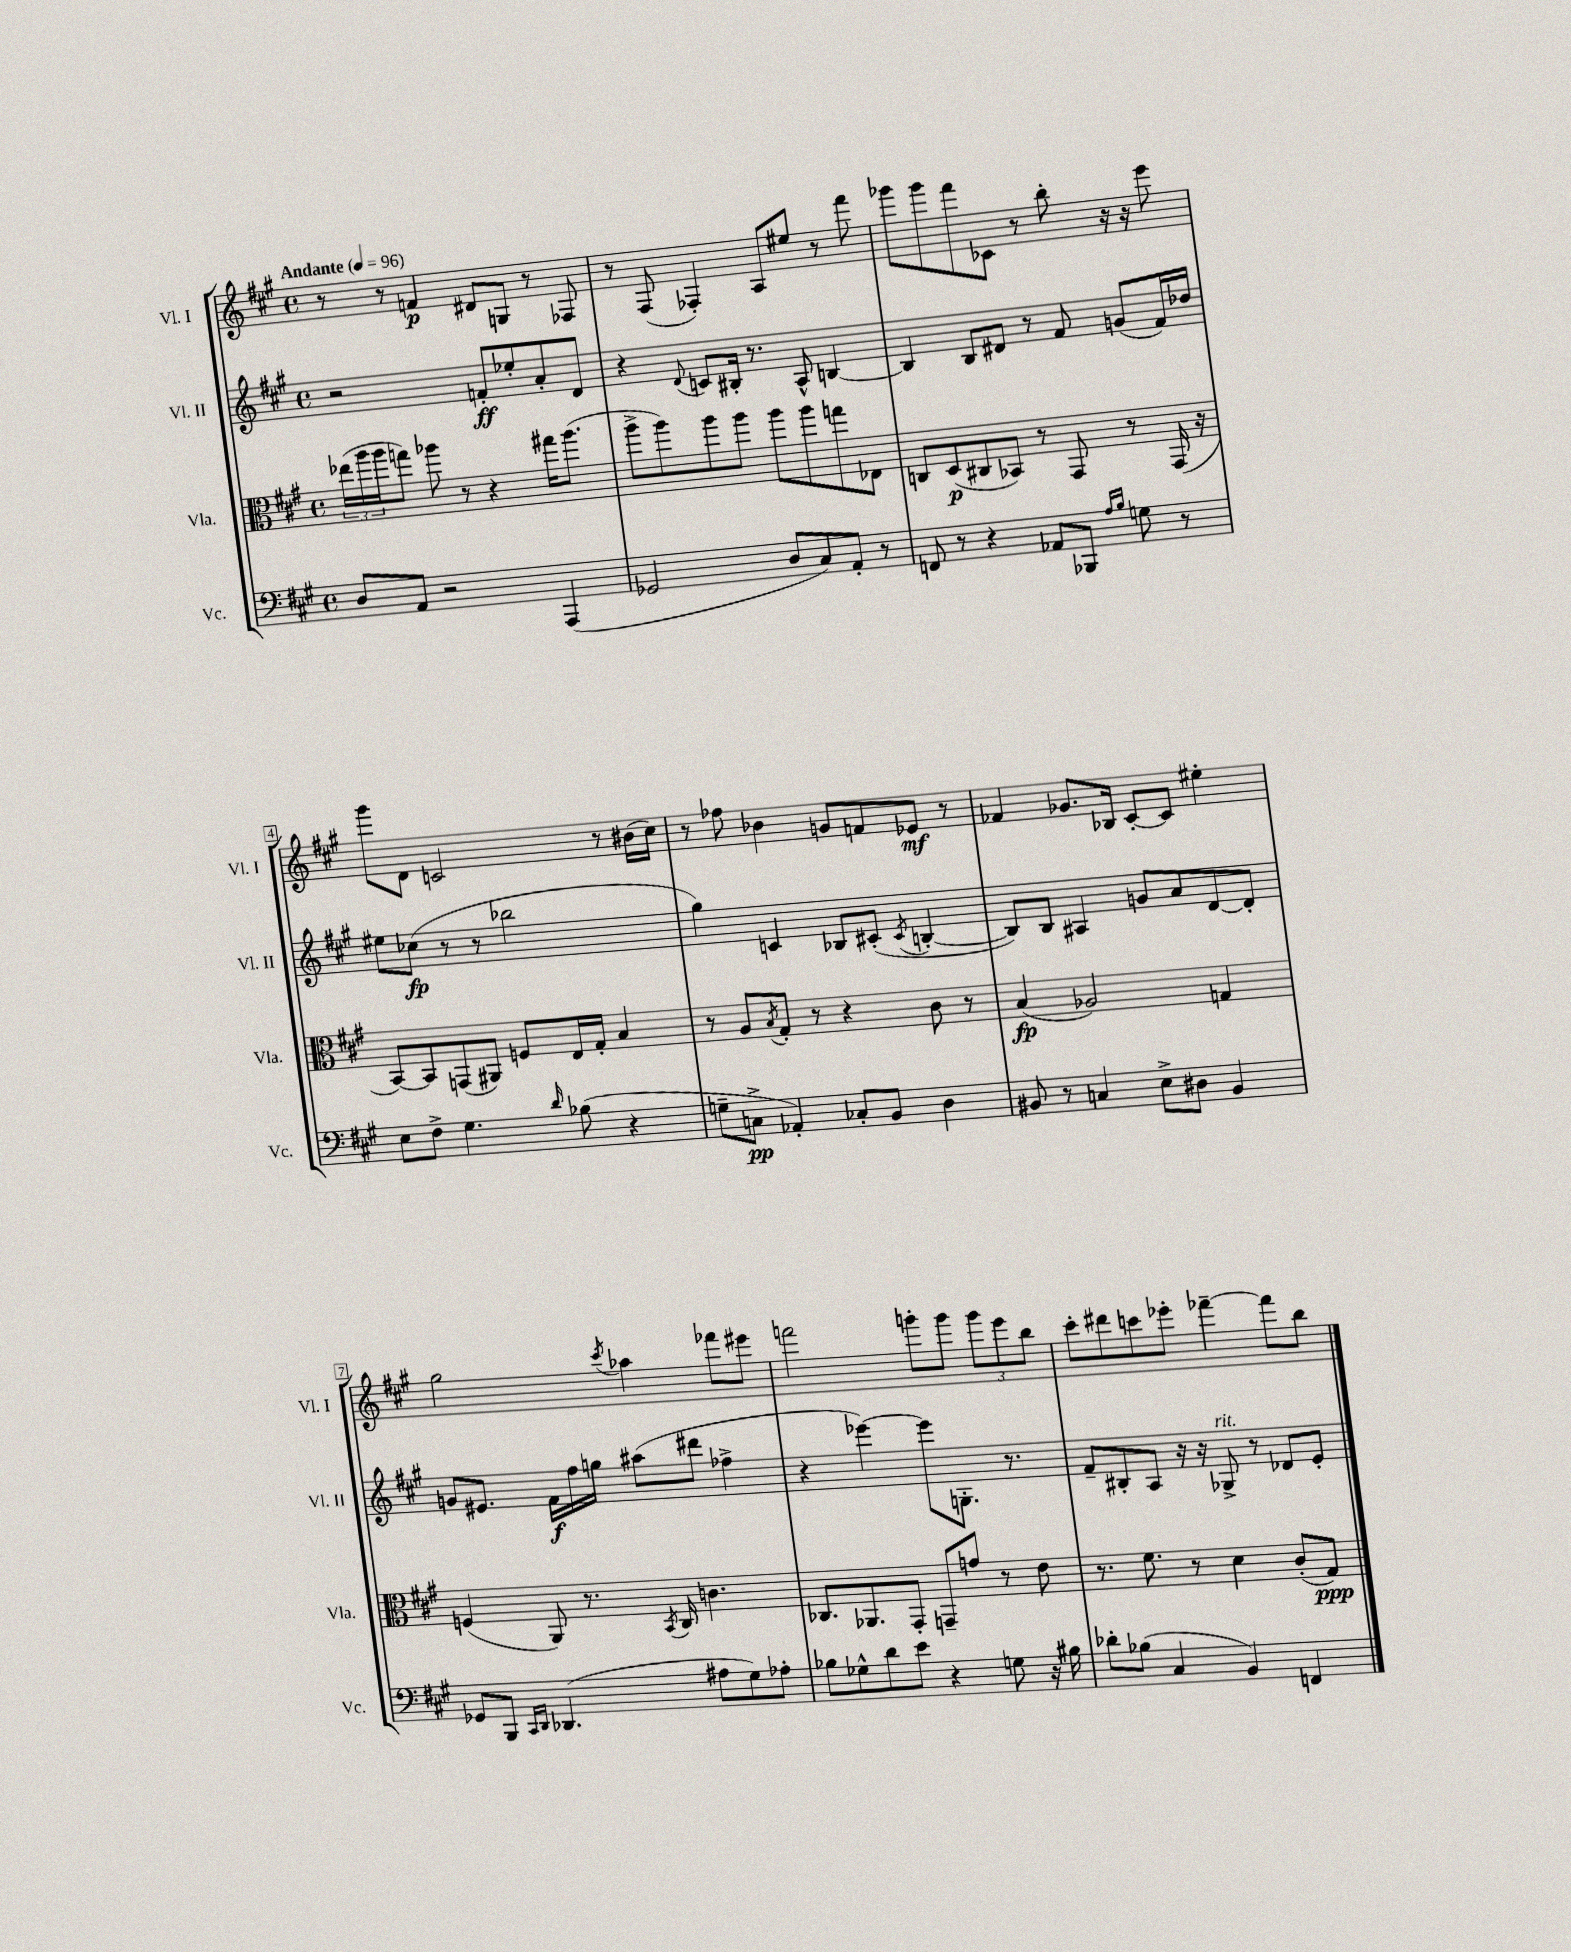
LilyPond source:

<<
\new StaffGroup <<
\new Staff = "s0" \with { instrumentName = "Vl. I" shortInstrumentName = "Vl. I" } {
    \clef treble \key a \major \defaultTimeSignature \time 4/4 \tempo "Andante" 4 = 96
    r8 r8 f'4\p dis'8 g8 r8 fes8 |
    r8 fis8( fes4-.) a8 eis''8 r8 fis'''8 |
    ges'''8 ges'''8 fis'''8 ces'8 r8 b''8-. r16 r16 e'''8 |
    gis'''8 d'8 c'2 r8 bis'16( cis''16) |
    r8 fes''8 bes'4 g'8 f'8 ees'8\mf r8 |
    fes'4 ges'8. bes16 cis'8~-. cis'8 eis''4-. |
    gis''2 \acciaccatura { cis'''8 } aes''4 fes'''8 eis'''8 |
    f'''2 g'''8-. g'''8 \tuplet 3/2 { g'''8 e'''8 b''8 } |
    cis'''8-. dis'''8 c'''8 ees'''8-. fes'''4~-- fes'''8 b''8 \bar "|." |
}
\new Staff = "s1" \with { instrumentName = "Vl. II" shortInstrumentName = "Vl. II" } {
    \clef treble \key a \major \defaultTimeSignature \time 4/4
    r2 f'8-.\ff ees''8-. a'8-. d'8 |
    r4 \appoggiatura { d'8 } c'8 bis16-. r8. a8-^ b4~ |
    b4 b8 dis'8 r8 fis'8 g'8( fis'16) des''16 |
    eis''8 ces''8\fp( r8 r8 bes''2 |
    gis''4) c'4 bes8 cis'8-.( \acciaccatura { cis'8 } b4~-. |
    b8) b8 ais4 g'8 a'8 d'8~ d'8-. |
    g'8 eis'8. fis'16\f fis''16 g''16 ais''8( dis'''8 fes''4-> |
    r4 ees'''4~) ees'''8 g8.-. r8. |
    fis'8-- bis8-. a8 r16 r16 ges8->^\markup { \italic "rit." } r8 des'8 e'8-. \bar "|." |
}
\new Staff = "s2" \with { instrumentName = "Vla." shortInstrumentName = "Vla." } {
    \clef alto \key a \major \defaultTimeSignature \time 4/4
    \tuplet 3/2 { ees''16( a''16 a''16 } g''8) aes''8 r8 r4 gis''16 aes''8.( |
    a''8-> a''8) a''8 a''8 a''8 a''8 g''8 ees8 |
    c8 d8\p( cis8 bes,8) r8 gis,8 r8 gis,16( r16 |
    b,8~) b,8 g,8( ais,8) f8 e16 gis16-. b4 |
    r8 a8 \acciaccatura { b8 } gis8-. r8 r4 cis'8 r8 |
    b4\fp( aes2) g4 |
    f4( a,8) r8. \acciaccatura { b,8 } cis16 c'4. |
    ces8. aes,8. gis,8-. g,8-- g'8 r8 e'8 |
    r8. fis'8. r8 d'4 cis'8-.( gis8\ppp) \bar "|." |
}
\new Staff = "s3" \with { instrumentName = "Vc." shortInstrumentName = "Vc." } {
    \clef bass \key a \major \defaultTimeSignature \time 4/4
    d8 a,8 r2 a,,4( |
    ges,2 d8 cis8) a,8-. r8 |
    f,8 r8 r4 aes,8 bes,,8 \grace { a16 b16 } g8 r8 |
    e8 fis8-> gis4. \grace { d'16 } bes8( r4 |
    g8-- c8->\pp aes,4-.) ces8-. b,8 d4 |
    bis,8 r8 c4 e8-> dis8 bis,4 |
    ges,8 b,,8 \grace { cis,16 d,16 } des,4.( ais8 gis8) aes8-. |
    bes8 ges8-^ d'8 e'8 r4 g8 r16 bis16 |
    des'8-. bes8( cis4 b,4) f,4 \bar "|." |
}
>>
>>
\layout { \context { \Score \override BarNumber.stencil = #(make-stencil-boxer 0.1 0.3 ly:text-interface::print) } }
